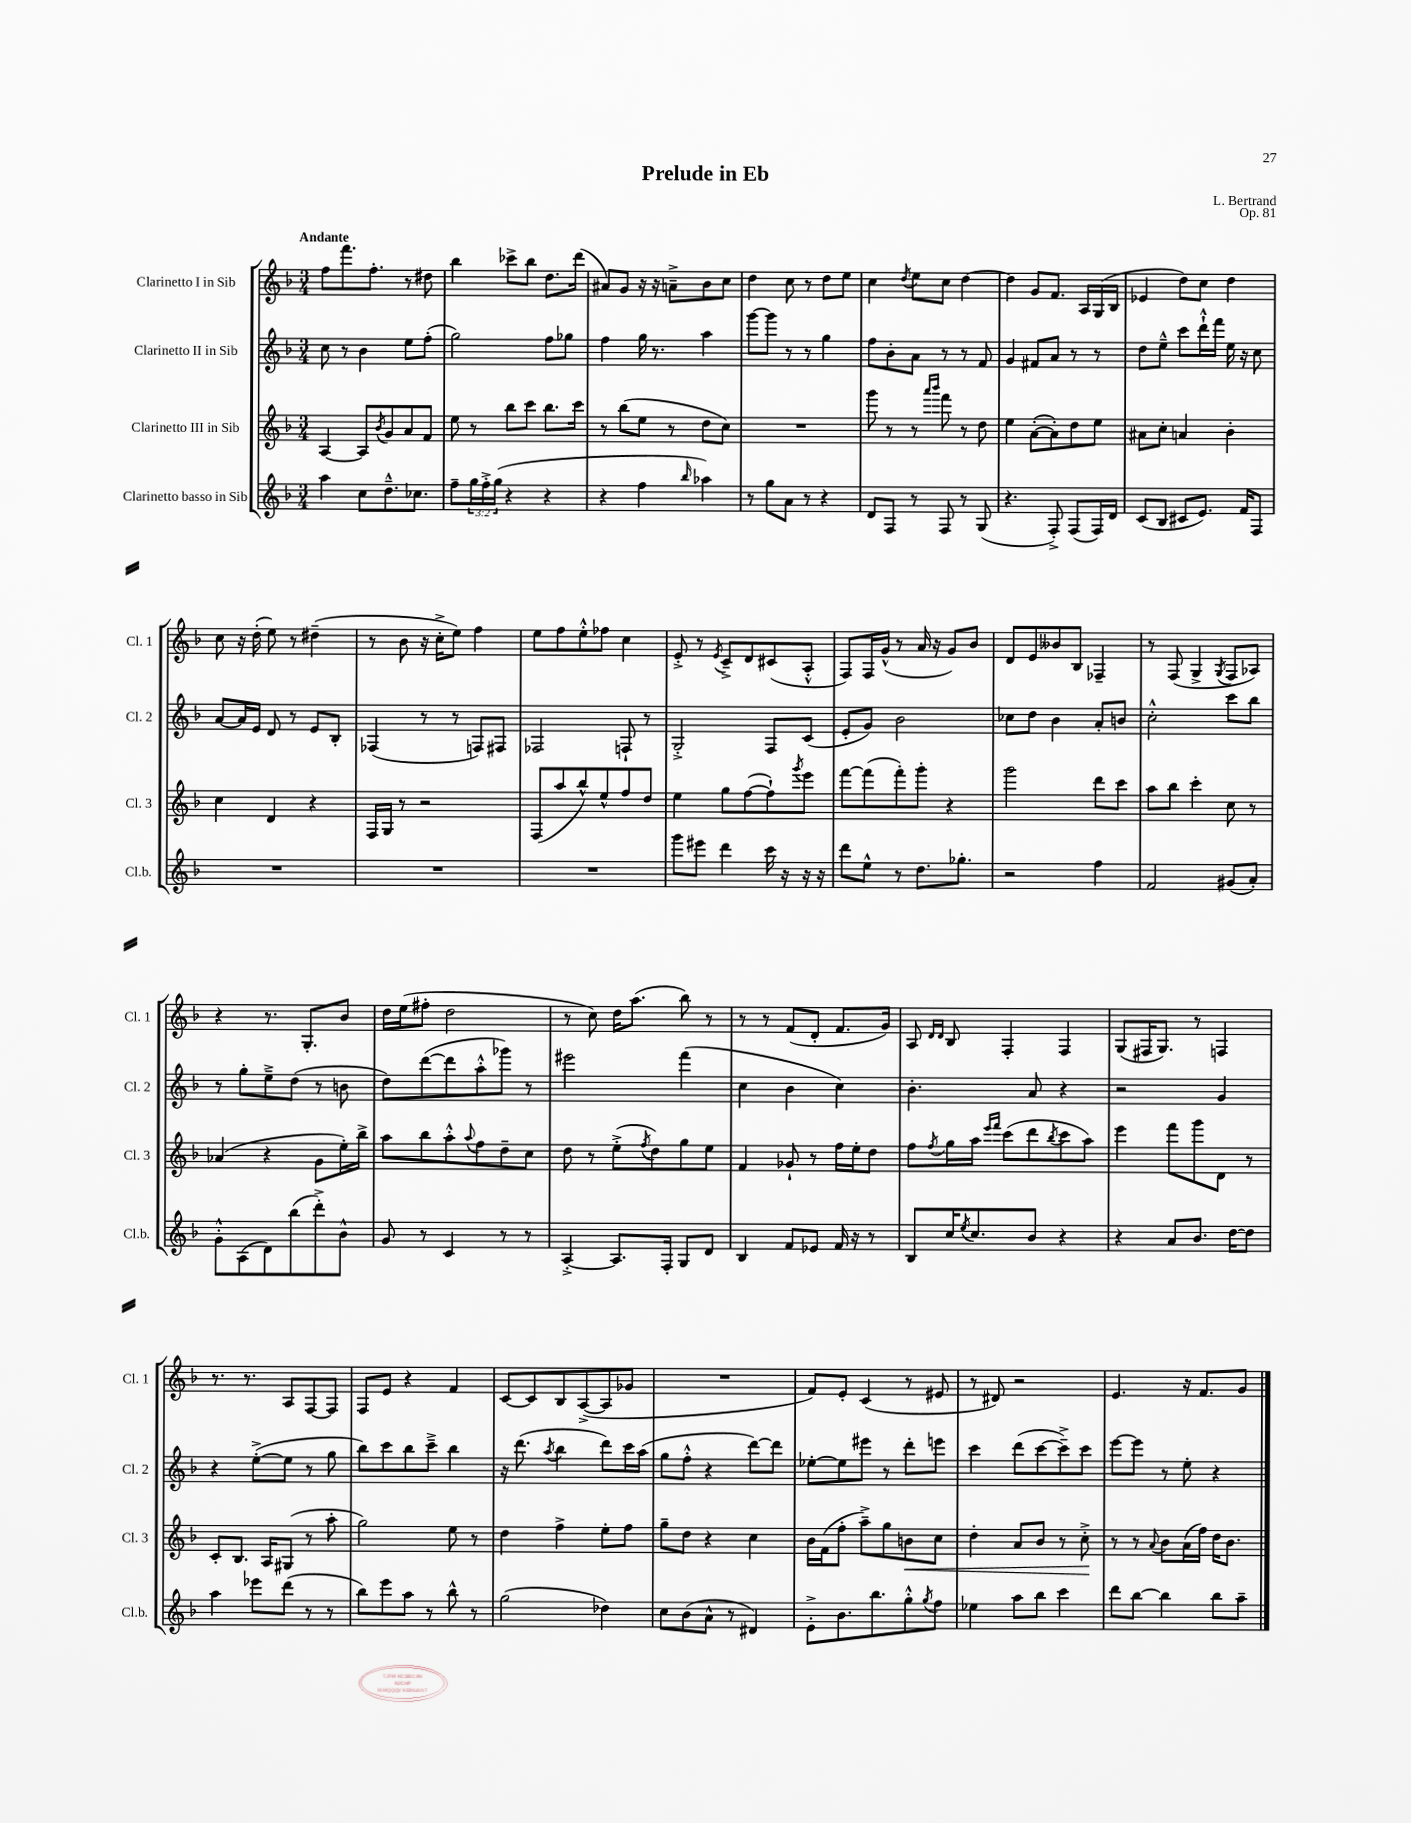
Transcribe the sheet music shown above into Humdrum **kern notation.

**kern	**kern	**kern	**kern
*staff4	*staff3	*staff2	*staff1
*clefG2	*clefG2	*clefG2	*clefG2
*k[b-]	*k[b-]	*k[b-]	*k[b-]
*M3/4	*M3/4	*M3/4	*M3/4
4aa	[4A	8cc	8ff
.	.	8r	8.fff
8cc	8A]	4b-	.
.	.	.	8.ff'
.	8qb-	.	.
8.dd~^^	8g	.	.
.	8a	8ee	8r
8.cc-	.	.	.
.	8f	(8ff'	8dd#
=	=	=	=
8ff~	8ee	2gg)	4bb-
24gg	8r	.	.
24ff'^	.	.	.
(24gg	.	.	.
4r	8bb-	.	8ccc-^
.	8ccc	.	8bb-
4r	8.bb-	8ff	8.dd
.	.	8gg-	.
.	16ccc	.	(16ddd
=	=	=	=
4r	8r	4ff	8a#)
.	(8bb-	.	8g
4ff	8ee	16gg	16r
.	.	8.r	16r
.	8r	.	8a~^
16qqbb-	.	.	.
4aa-)	8dd	4aa	8b-
.	8cc)	.	8cc
=	=	=	=
8r	2.r	[8ggg	4dd
8gg	.	8ggg]	.
8a	.	8r	8cc
8r	.	8r	8r
4r	.	4gg	8dd
.	.	.	8ee
=	=	=	=
8d	8ggg	8ff	4cc
8F	8r	8b-'	.
.	.	.	8qdd
8r	8r	8a	8ee
.	16qqaaa	.	.
.	16qqbbb-	.	.
8F	8fff	8r	8cc
8r	8r	8r	[4dd
(8G	8dd	8f	.
=	=	=	=
4.r	4ee	4g	4dd]
.	([8a'	8f#	8g
8F'^)	8a'])	8a	8.f
(8F	8dd	8r	.
.	.	.	16A
16F)	8ee	8r	(16G
16d	.	.	16B-
=	=	=	=
(8c	8a#	8dd	4e-
8B-	8cc'	8ee~^^	.
8c#	4a	8ccc	8dd)
8.e)	.	16ddd`^^	8cc
.	.	16fff	.
.	4b-'	16ee	4dd
16f	.	16r	.
8F	.	8cc	.
=	=	=	=
2.r	4cc	[8a	8cc
.	.	16a]	16r
.	.	16e	(16dd'
.	4d	8d	8ee)
.	.	8r	8r
.	4r	8e	(4dd#~
.	.	8B-'	.
=	=	=	=
2.r	16F	(4F-	8r
.	16G	.	.
.	8r	.	8b-
.	2r	8r	16r
.	.	.	16cc'^
.	.	8r	8ee)
.	.	8F)	4ff
.	.	8F#	.
=	=	=	=
2.r	(8F	2F-	8ee
.	8aa	.	8ff
.	8bb-^^)	.	8ee'^^
.	8ee^^	.	8ff-
.	8ff	8F`	4cc
.	8dd	8r	.
=	=	=	=
8ggg	4ee	2G'^	8e'^
8eee#	.	.	8r
.	.	.	8qe
4ddd	8gg	.	8c~^
.	([8ff	.	8d
16ccc	8ff`])	8F	(8c#
16r	.	.	.
.	8qggg	.	.
16r	8eee	(8c	8A'^^
16r	.	.	.
=	=	=	=
8ddd	[8fff	8e'	8F)
8ee^^	(8fff]	8g)	16F
.	.	.	(16g^^
8r	8fff')	2b-	8r
8.dd	8ggg'	.	16a
.	.	.	16r
.	4r	.	8g)
8.gg-'	.	.	.
.	.	.	8b-
=	=	=	=
2r	2ggg	8cc-	8d
.	.	8dd	8e
.	.	4b-	8b--
.	.	.	8B-
4ff	8ddd	8a'	4F-~
.	8ccc	8b	.
=	=	=	=
2f	8aa	2cc'^^	8r
.	8bb-	.	(8F
.	4ccc'	.	4G^
.	.	.	8qG
(8g#	8cc	8ccc	8F
8a')	8r	8bb-	8A-)
=	=	=	=
8g'^^	(4a-	8r	4r
(8A	.	8gg'	.
8d)	4r	8ee~^	8.r
(8bb-	.	(8dd	.
.	.	.	8.G'
8ddd'^)	8g	8r	.
8b-^^	16ee')	8b	8b-
.	16bb-^	.	.
=	=	=	=
8g	8aa	8dd)	16dd
.	.	.	(16ee
8r	8bb-	([8ddd	8ff#'
4c	8aa'^^	8ddd]	2dd
.	8qqaa	.	.
.	8ff	8aa'^^	.
8r	8dd~	8ggg-)	.
8r	8cc	8r	.
=	=	=	=
[4A'^	8dd	2eee#	8r
.	8r	.	8cc)
8.A]	(8ee'^	.	16dd
.	.	.	(8.aa
.	8qff	.	.
.	8dd)	.	.
16F'	.	.	.
8G	8gg	(4fff	8bb-)
8d	8ee	.	8r
=	=	=	=
4B-	4f	4cc	8r
.	.	.	8r
8f	8g-`	4b-	(8f
8e-	8r	.	8d'
16f	16ff	4cc)	8.f
16r	16ee'	.	.
8r	8dd	.	.
.	.	.	16g)
=	=	=	=
8B-	8ff	4.b-'	8A
.	.	.	16qqd
.	8qff	.	16qqd
16cc	16gg	.	8B-
8qee	.	.	.
8.cc	16aa	.	.
.	16qqeee	.	.
.	16qqfff	.	.
.	(8ccc	.	4F'
8b-	8ddd	8a	.
.	8qbb-	.	.
4r	8ccc	4r	4F
.	8aa)	.	.
=	=	=	=
4r	4eee	2r	(8G
.	.	.	16F#
.	.	.	8.G)
8a	8fff	.	.
8.b-	8ggg	.	8r
.	8d	4g	4F
[16dd	.	.	.
8dd]	8r	.	.
=	=	=	=
4aa	8c'	4r	8.r
.	8.B-	.	.
.	.	.	8.r
8eee-	.	([8ee'^	.
.	16A	.	.
(8ddd	(8G#	8ee]	8A
8r	8r	8r	[8F
8r	8aa'	8gg	8F]
=	=	=	=
8bb-)	2gg)	8bb-)	8F
8eee	.	8ccc	8e
8aa	.	8bb-	4r
8r	.	8ccc~^	.
8bb-^^	8ee	4bb-	4f
8r	8r	.	.
=	=	=	=
(2gg	4dd	16r	[8c
.	.	(8.ddd	.
.	.	.	8c]
.	.	8qaa	.
.	4ff^	4bb-	8B-
.	.	.	([8A^
4dd-)	8ee'	8ddd)	8A]
.	8ff	16ccc	8g-
.	.	(16aa	.
=	=	=	=
8cc	8gg~	8gg	2.r
(8b-	8dd	8ff'^^	.
8a^^	4r	4r	.
8r	.	.	.
4d#)	4cc	[8ddd)	.
.	.	8ddd]	.
=	=	=	=
8e'^	16b-	[8ee-'	8f)
.	(16f	.	.
8.b-	8ff'	8ee-]	8e'
.	8aa~^)	8eee#	(4c
8.bb-	.	.	.
.	8gg	8r	.
8gg'^^	8b	8ddd'	8r
8qgg	.	.	.
8ff	8cc	8eee	8e#
=	=	=	=
4ee-	4dd'	4ccc	8r
.	.	.	8d#)
8aa	8a	(8ddd	2r
8bb-	8b-	[8ccc	.
4ccc	8r	8ccc~^])	.
.	8cc'^	8ccc	.
=	=	=	=
8ddd	8r	[8eee	4.e
[8bb-	8r	8eee]	.
.	8qqa	.	.
4bb-]	8b-	8r	.
.	(16a	8ee'	16r
.	16ff)	.	8.f
8bb-	16dd	4r	.
.	8.b-	.	.
8aa~	.	.	8g
==	==	==	==
*-	*-	*-	*-
